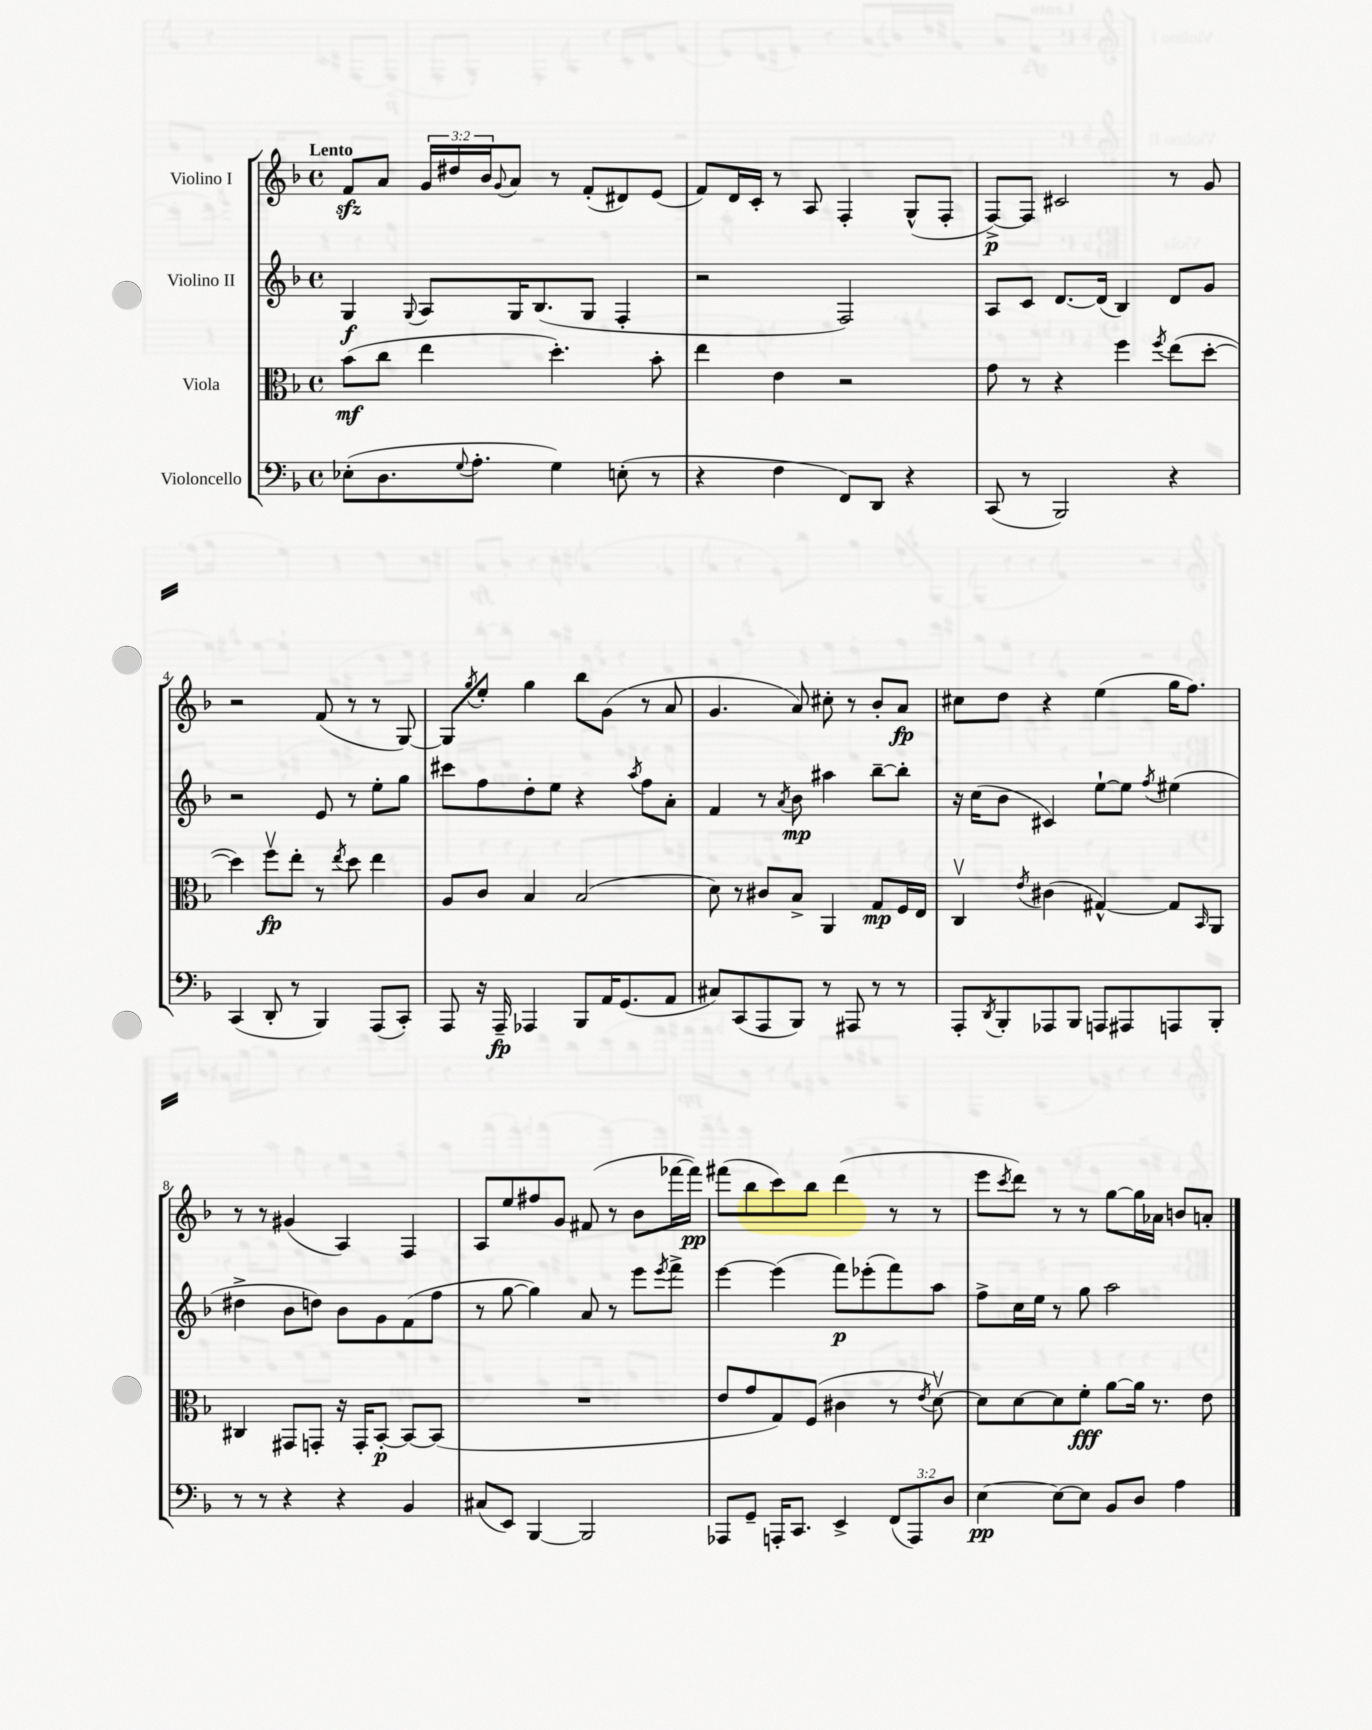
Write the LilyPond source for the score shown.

<<
\new StaffGroup <<
\new Staff = "s0" \with { instrumentName = "Violino I" } {
    \clef treble \key f \major \defaultTimeSignature \time 4/4 \override Staff.TupletNumber.text = #tuplet-number::calc-fraction-text \tempo "Lento"
    f'8\sfz a'8 \tuplet 3/2 { g'16 dis''16 bes'16 } \appoggiatura { g'8 } a'8 r8 f'8-.( dis'8) e'8( |
    f'8) d'16 c'16-. r8 a8 f4-. g8-^( f8-. |
    f8~->\p) f8 cis'2 r8 g'8 |
    r2 f'8( r8 r8 g8~) |
    g8 \acciaccatura { g''8 } e''8-. g''4 bes''8 g'8( r8 a'8 |
    g'4. a'8) cis''8-. r8 bes'8-. a'8\fp |
    cis''8 d''8 r4 e''4( g''16 f''8.) |
    r8 r8 gis'4( a4) f4 |
    a8 e''8 fis''8 g'8 fis'8( r8 bes'8 fes'''16~ fes'''16\pp) |
    fis'''8( bes''8 c'''8) bes''8 d'''4( r8 r8 |
    e'''8 \acciaccatura { c'''8 } d'''8) r8 r8 g''8~ g''16 aes'16 b'8 a'8-. \bar "|." |
}
\new Staff = "s1" \with { instrumentName = "Violino II" } {
    \clef treble \key f \major \defaultTimeSignature \time 4/4
    g4\f \appoggiatura { g8 } a8 g16 bes8.( g8 f4-. |
    r2 f2) |
    a8 c'8 d'8.~ d'16( bes4) d'8 g'8 |
    r2 e'8 r8 e''8-. g''8 |
    cis'''8 f''8 d''8-. e''8 r4 \acciaccatura { a''8 } f''8 a'8-. |
    f'4 r8 \acciaccatura { a'8 } bes'8\mp ais''4 bes''8~-- bes''8-. |
    r16 c''16( bes'8 cis'4) e''8~-! e''8 \acciaccatura { f''8 } eis''4( |
    dis''4-> bes'8 d''8) bes'8 g'8 f'8( f''8 |
    r8 g''8~ g''4) a'8 r8 e'''8 \acciaccatura { e'''8 } f'''8-> |
    e'''4~ e'''4( f'''8\p) ees'''8-.( f'''8) a''8 |
    f''8-> c''16 e''16 r8 g''8 a''2 \bar "|." |
}
\new Staff = "s2" \with { instrumentName = "Viola" } {
    \clef alto \key f \major \defaultTimeSignature \time 4/4
    bes'8\mf( c''8 e''4 d''4.-.) bes'8-. |
    e''4 e'4 r2 |
    g'8 r8 r4 f''4 \acciaccatura { f''8 } e''8( d''8~-. |
    d''4) f''8\upbow\fp e''8-. r8 \acciaccatura { e''8 } d''8 e''4 |
    a8 c'8 bes4 bes2( |
    d'8) r8 cis'8 bes8-> a,4 g8\mp f16 e16 |
    c4\upbow \acciaccatura { e'8 } cis'4( gis4~-^) gis8 \grace { bes,16 } a,8 |
    cis4 gis,8 g,8-. r16 g,16-. bes,8~-.\p bes,8~ bes,8( |
    R1 |
    e'8 g'8 g8) f8( cis'4 r8 \acciaccatura { e'8 } d'8~\upbow) |
    d'8 d'8~ d'8 f'8-.\fff a'8~ a'16 r8. e'8 \bar "|." |
}
\new Staff = "s3" \with { instrumentName = "Violoncello" } {
    \clef bass \key f \major \defaultTimeSignature \time 4/4 \override Staff.TupletNumber.text = #tuplet-number::calc-fraction-text
    ees8-.( d8. \appoggiatura { g8 } a8.-. g4) e8-.( r8 |
    r4 f4 f,8) d,8 r4 |
    c,8( r8 bes,,2) r4 |
    c,4( d,8-. r8 bes,,4) a,,8( c,8-.) |
    a,,8 r16 a,,16--\fp aes,,4 bes,,8 a,16 g,8.( a,8 |
    cis8) c,8( a,,8 bes,,8) r8 ais,,8 r8 r8 |
    a,,8-. \acciaccatura { d,8 } bes,,8-. aes,,8 bes,,8 a,,8 ais,,8 a,,8 bes,,8-. |
    r8 r8 r4 r4 bes,4 |
    cis8( e,8) bes,,4~ bes,,2 |
    aes,,8 g,8-- a,,16-. c,8. e,4-> \tuplet 3/2 { f,8( a,,8) d8 } |
    e4~\pp e8~ e8 bes,8 d8 a4 \bar "|." |
}
>>
>>
